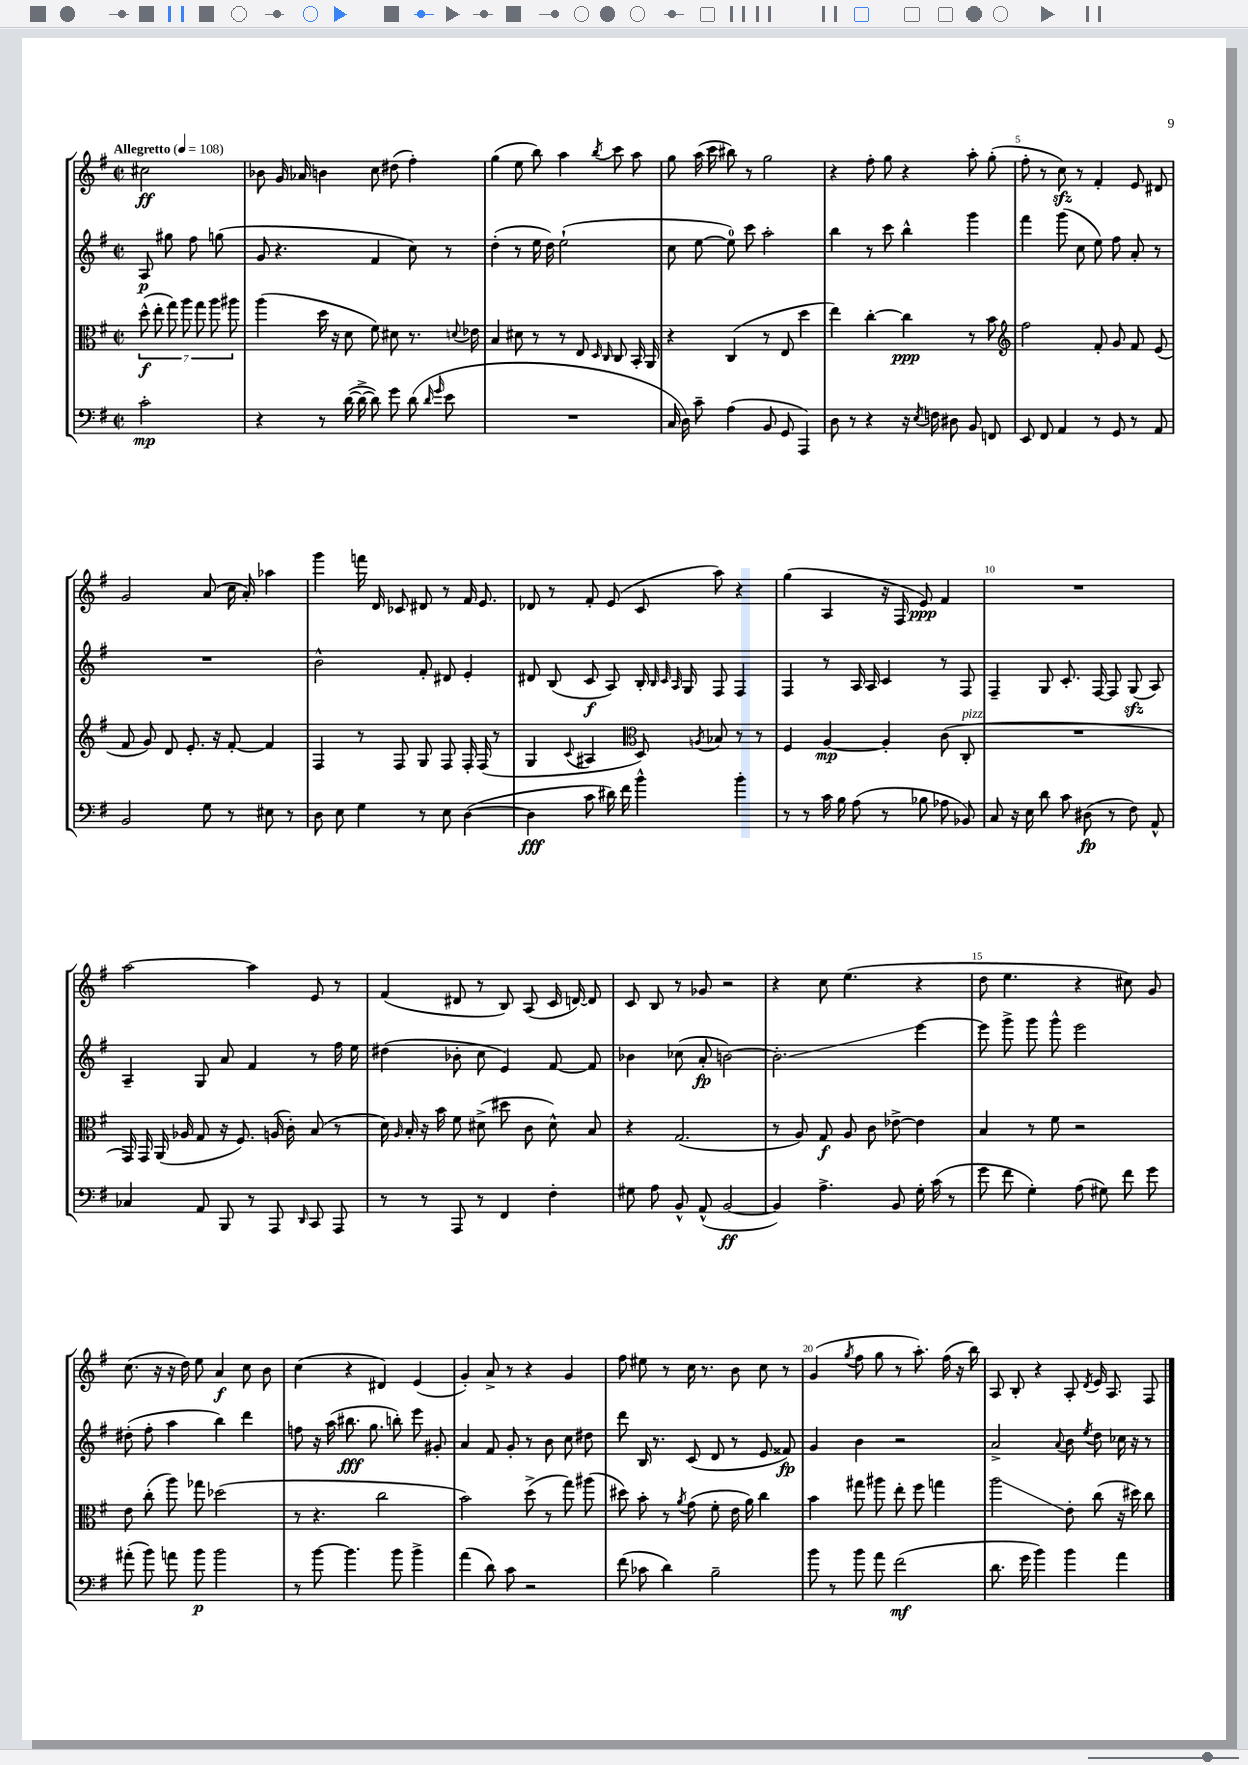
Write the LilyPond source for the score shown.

<<
\new StaffGroup <<
\new Staff = "s0" {
    \clef treble \key g \major \defaultTimeSignature \time 2/2 \partial 2 \tempo "Allegretto" 4 = 108
    \autoBeamOff cis''2\ff |
    bes'8 g'16 aes'16 b'4 c''8 dis''8( fis''4-.) |
    g''4( e''8 b''8) a''4 \acciaccatura { b''8 } c'''8 a''8 |
    g''8 a''16( c'''16 bis''8) r8 g''2 |
    r4 fis''8-. g''8 r4 a''8-. g''8-.( |
    fis''8-. r8 c''8\sfz) r8 fis'4-. e'8 dis'8 |
    g'2 a'8( c''16 a'16-.) aes''4 |
    g'''4 f'''16 d'16 ces'8 dis'8 r8 fis'16 e'8. |
    des'8 r8 fis'8-. e'8( c'8 a''8) r4 |
    g''4( a4 r16 fis16 e'8\ppp) fis'4 |
    R1 |
    a''2~ a''4 e'8 r8 |
    fis'4( dis'8 r8 b8) a8( c'16 d'16~) d'8 |
    c'8 b8 r8 ges'8 r2 |
    r4 c''8 e''4.( r4 |
    d''8 e''4. r4 cis''8) g'8 |
    c''8.( r16 r16 d''16) e''8 a'4\f c''8 b'8 |
    c''4( r4 dis'4) e'4( |
    g'4-.) a'8-> r8 r4 g'4 |
    fis''8 eis''8 r8 c''16 r8. b'8 c''8 r8 |
    g'4( \acciaccatura { g''8 } fis''8 g''8 r8 a''8.-.) fis''16( r16 b''16) |
    a8 b8-. r4 a8-. \acciaccatura { d'8 } e'16 a8. fis8 \bar "|." |
}
\new Staff = "s1" {
    \clef treble \key g \major \defaultTimeSignature \time 2/2 \partial 2
    \autoBeamOff a8\p gis''8 fis''8 g''8( |
    g'8 r4. fis'4 c''8) r8 |
    d''4-.( r8 e''16 d''16) e''2-!( |
    c''8 e''8~ e''8-0) c'''8 a''2-. |
    b''4 r8 c'''8 b''4-^ g'''4 |
    fis'''4 g'''8( c''8 e''8) fis''8 a'8-. r8 |
    R1 |
    b'2-^ fis'8-. dis'8 e'4-. |
    dis'8 b8( c'8\f a8) b16-. \grace { b32 c'32 a32 } g16 fis8 fis4 |
    fis4 r8 a16 a16 c'4 r8 fis8 |
    fis4-- g8 c'8.-. fis16~ fis8 g8\sfz( a8) |
    a4-- g8 a'8 fis'4 r8 fis''16 e''16 |
    dis''4( bes'8-. c''8 e'4) fis'8~ fis'8 |
    bes'4 ces''8( a'8-.\fp b'2~) |
    b'2.-.\glissando e'''4~ |
    e'''8 g'''8-> g'''8 g'''8-^ e'''2 |
    dis''8-.( fis''8-. a''4 b''4) d'''4 |
    f''8 r16 a''16( bis''8.\fff g''8. b''8-.) e'''8 gis'8-. |
    a'4 fis'8 g'8-. r8 b'8 c''8 dis''8 |
    d'''8 b16 r8. c'8( d'8 r8 e'8 fisis'8\fp) |
    g'4 b'4 r2 |
    a'2-> \appoggiatura { a'8 } b'8 \acciaccatura { e''8 } d''8 ces''16 r16 r8 \bar "|." |
}
\new Staff = "s2" {
    \clef alto \key g \major \defaultTimeSignature \time 2/2 \partial 2
    \autoBeamOff \tuplet 7/4 { d''8-^\f( e''8-. g''8) a''8 g''8 a''8 ais''8 } |
    a''4( d''16 r16 d'8 fis'8) dis'8 r8. \appoggiatura { d'8 } ees'16 |
    b4 dis'8 r8 r8 e8 \grace { d16 c16 } c8 b,16-. a,16 |
    r4 c4( r8 e8 d''4 |
    e''4) c''4~-. c''4\ppp r8 b'8 |
    \clef treble fis''2 fis'8-. g'8 fis'8 e'8( |
    fis'8 g'8) d'8 e'8.-. r16 fis'8~-. fis'4 |
    fis4 r8 fis8 g8 fis8 fis16-. fis16( r8 |
    g4 \appoggiatura { c'8 } ais4 \clef alto d8) \acciaccatura { a8 } bes8 r8 r8 |
    fis4 a4~\mp a4-. c'8( c8-.^\markup { \italic "pizz." } |
    R1 |
    g,16) g,16 a,16( aes16 g8 r16 fis8.) a16( c'16-.) b8( r8 |
    d'16) \grace { a16 } b16-. r16 b'16 fis'8 dis'8->( dis''8 c'8 dis'8-^) b8 |
    r4 g2.( |
    r8 a8) g8\f a8 c'8 ees'8~-> ees'4 |
    b4 r8 fis'8 r2 |
    e'8 c''8-.( a''8) ges''8 des''2( |
    r8 r4. c''2 |
    b'2) d''8->( r8 g''8) ais''8( |
    dis''8) b'8-. r8 \acciaccatura { a'8 } g'8( fis'8-. e'16 a'16) c''4 |
    b'4 gis''8 ais''8 e''8-. fis''8 g''4 |
    a''2\glissando e'8-. c''8( r16 dis''16) c''8 \bar "|." |
}
\new Staff = "s3" {
    \clef bass \key g \major \defaultTimeSignature \time 2/2 \partial 2
    \autoBeamOff c'2-.\mp |
    r4 r8 d'16~( d'16~-> d'8) g'8 d'8( \grace { d'16 g'16 } e'8 |
    R1 |
    c16 d16) c'8-- a4( b,8 g,8 a,,4) |
    d8 r8 r4 r16 \acciaccatura { e8 } f16 dis8 b,8 f,8 |
    e,8 fis,8 a,4 r8 g,8 r8 a,8 |
    b,2 g8 r8 eis8 r8 |
    d8 e8 g4 r8 e8 d4~( |
    d4\fff c'8 dis'16) fis'16 b'4-^ b'4-. |
    r8 r8 c'16 b16 a8( r8 bes8 aes8 bes,8) |
    c8 r16 e16 d'8 c'8 dis8\fp( r8 fis8) a,8-^ |
    ces4 a,8 b,,8 r8 a,,8 \grace { d,16 } c,8 a,,8 |
    r8 r8 a,,8 r8 fis,4 fis4-. |
    gis8 a8 b,8-^ a,8-^( b,2~\ff |
    b,4) a4.-> b,8 g16-. c'16( r8 |
    g'8 fis'8 g4-.) a8( gis8) fis'8 g'8 |
    ais'8-.( b'8) a'8 b'8\p b'2 |
    r8 b'8~ b'4. b'8 b'4-> |
    a'4( d'8) c'8 r2 |
    fis'8( ces'8 d'4) b2-- |
    b'8 r8 b'8 a'8 fis'2\mf( |
    d'8. g'16 b'4) b'4 a'4 \bar "|." |
}
>>
>>
\layout { \context { \Score \override BarNumber.break-visibility = ##(#f #t #t) barNumberVisibility = #(every-nth-bar-number-visible 5) } }
